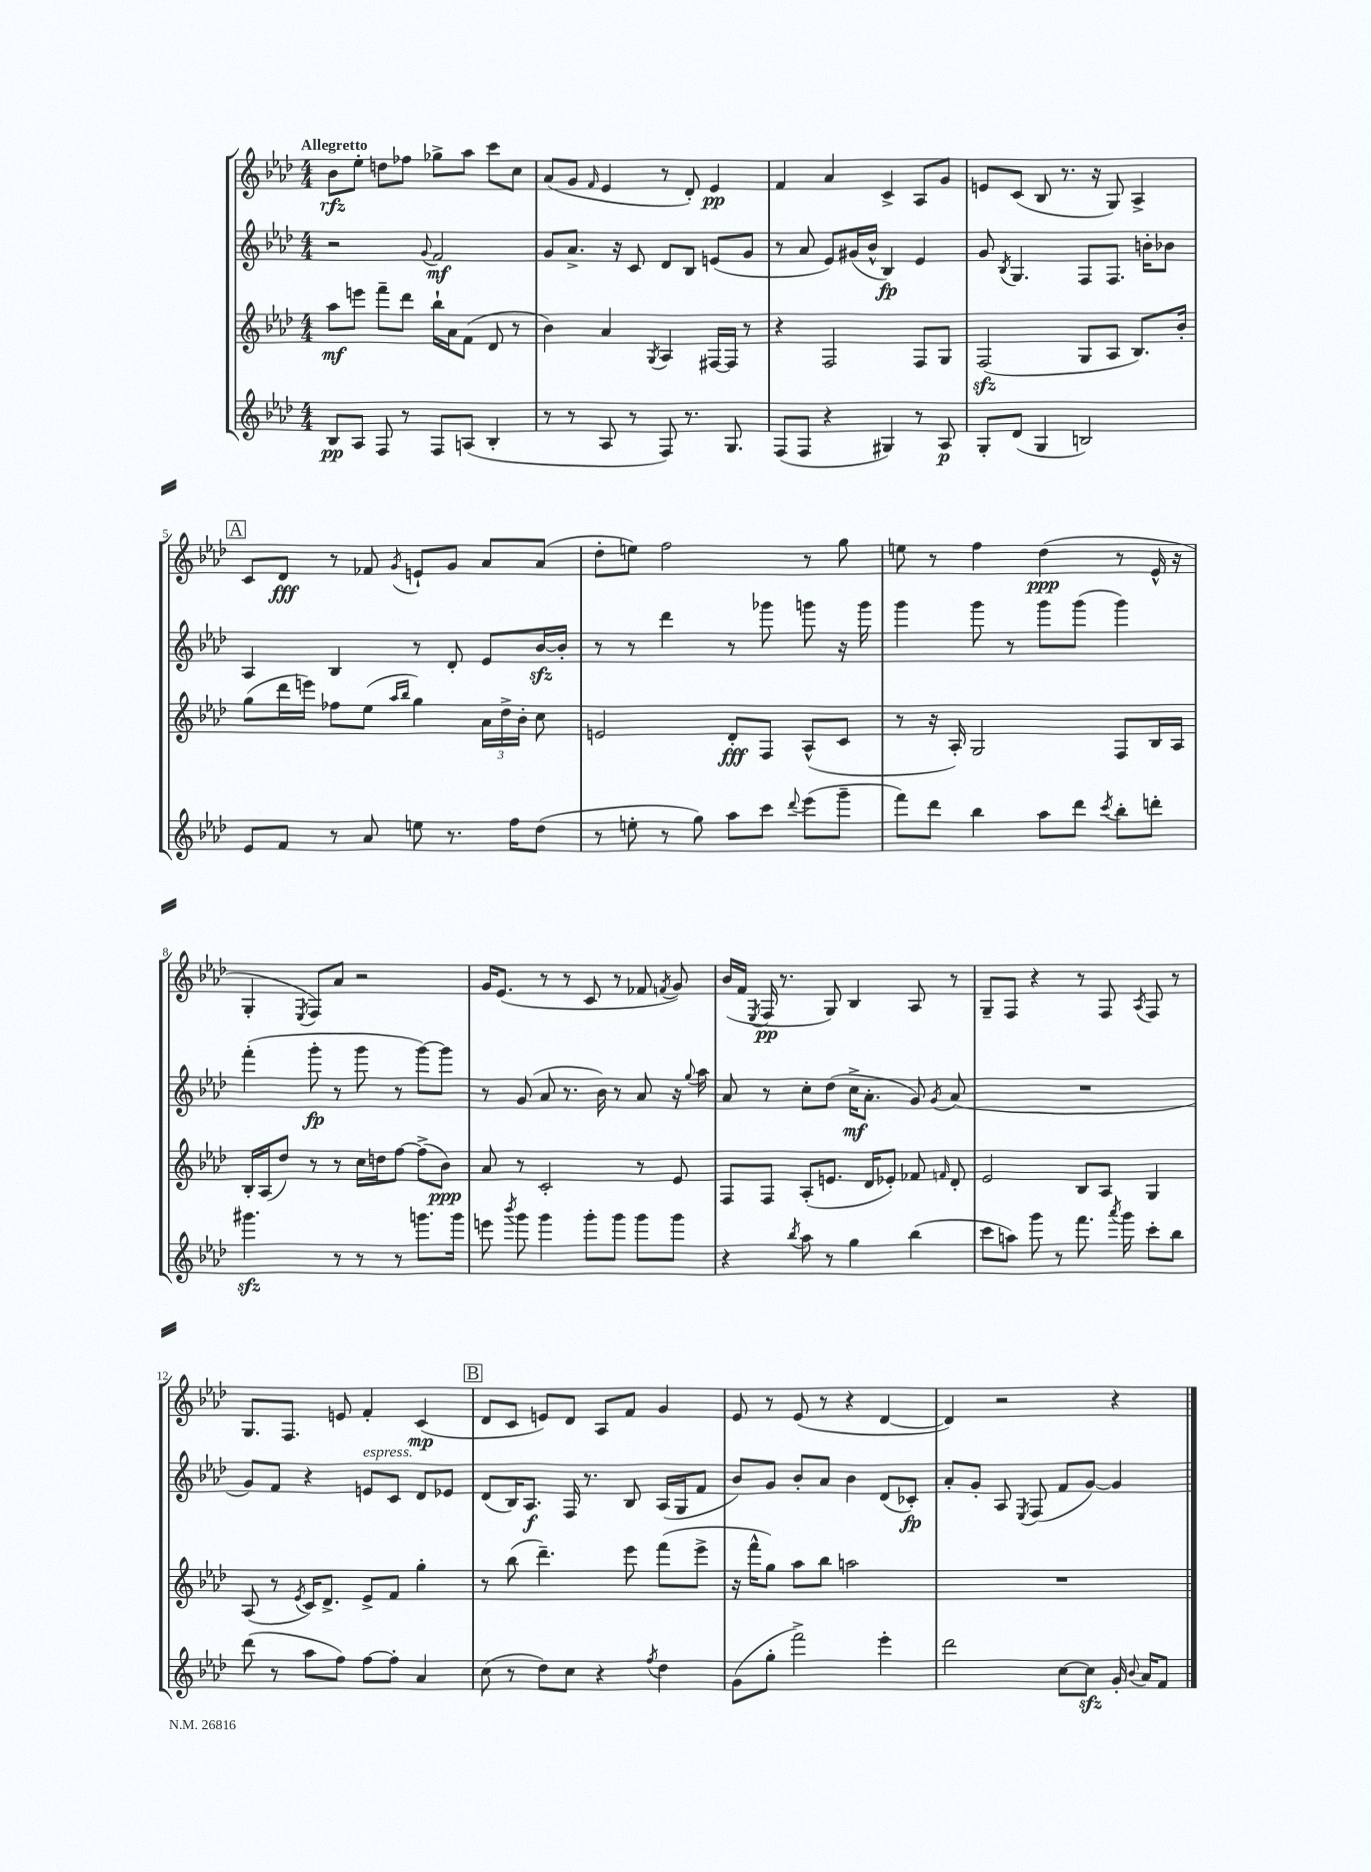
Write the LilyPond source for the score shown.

<<
\new StaffGroup <<
\new Staff = "s0" {
    \clef treble \key aes \major \numericTimeSignature \time 4/4 \tempo "Allegretto"
    \autoBeamOff bes'8[\rfz ees''8]-. d''8[ fes''8] ges''8[-> aes''8] c'''8[ c''8] |
    aes'8[( g'8] \grace { f'16 } ees'4 r8 des'8-.) ees'4\pp |
    f'4 aes'4 c'4-> aes8[ g'8] |
    e'8[ c'8]( bes8 r8. r16 g8) aes4-> |
    \mark \markup { \box "A" } c'8[ des'8]\fff r8 fes'8 \acciaccatura { g'8 } e'8[-! g'8] aes'8[ aes'8]( |
    des''8[-. e''8]) f''2 r8 g''8 |
    e''8 r8 f''4 des''4\ppp( r8 ees'16-^ r16 |
    g4-. \acciaccatura { ees8 } f8[) aes'8] r2 |
    g'16[ ees'8.]( r8 r8 c'8 r8 fes'8 \acciaccatura { f'8 } g'8) |
    bes'16[( f'16] \acciaccatura { ees8 } f16\pp r8. g8) bes4 aes8 r8 |
    g8[-- f8] r4 r8 f8 \acciaccatura { aes8 } f8 r8 |
    g8.[ f8.] e'8 f'4-. c'4\mp( |
    \mark \markup { \box "B" } des'8[ c'8] e'8[) des'8] aes8[ f'8] g'4 |
    ees'8 r8 ees'8( r8 r4 des'4~ |
    des'4) r2 r4 \bar "|." |
}
\new Staff = "s1" {
    \clef treble \key aes \major \numericTimeSignature \time 4/4
    \autoBeamOff r2 \appoggiatura { g'8 } f'2\mf |
    g'8[ aes'8.]-> r16 c'8 des'8[ bes8] e'8[( g'8] |
    r8 aes'8 ees'8[) gis'16( bes'16]-^ bes4\fp) ees'4 |
    g'8 \acciaccatura { bes8 } g4. f8[ f8.] b'16[-. bes'8] |
    \mark \markup { \box "A" } aes4 bes4 r8 des'8-. ees'8[ bes'16~\sfz bes'16]-. |
    r8 r8 des'''4 r8 ges'''8 g'''8 r16 g'''16 |
    g'''4 g'''8 r8 g'''8[ g'''8]( g'''4) |
    f'''4-.( g'''8-.\fp r8 g'''8 r8 g'''8[~) g'''8] |
    r8 g'8( aes'8 r8. bes'16) r8 aes'8 r16 \appoggiatura { g''8 } aes''16 |
    aes'8 r8 c''8[-. des''8]( c''16[->\mf aes'8.]-. g'8) \acciaccatura { g'8 } aes'8( |
    R1 |
    g'8[) f'8] r4 e'8[^\markup { \italic "espress." } c'8] des'8[ ees'8] |
    \mark \markup { \box "B" } des'8[( bes16) aes8.]\f f16 r8. bes8 aes16[( g16 f'8] |
    bes'8[) g'8] bes'8[-. aes'8] bes'4 des'8[( ces'8]-.\fp) |
    aes'8[-. g'8]-. aes8 \acciaccatura { ees8 } f8( f'8[ g'8]~) g'4 \bar "|." |
}
\new Staff = "s2" {
    \clef treble \key aes \major \numericTimeSignature \time 4/4
    \autoBeamOff aes''8[\mf e'''8] f'''8[-- des'''8] bes''16[-! aes'16 f'8]( des'8 r8 |
    bes'4) aes'4 \acciaccatura { g8 } aes4 fis16[~ fis16] r8 |
    r4 f2 f8[ g8] |
    f2\sfz( g8[ aes8] bes8.[) bes'16]-. |
    \mark \markup { \box "A" } g''8[( des'''16 e'''16]) fes''8[ ees''8]( \grace { aes''16[ bes''16] } g''4) \tuplet 3/2 { aes'16[ des''16-> bes'16]-. } c''8 |
    e'2 des'8[-.\fff f8] aes8[-^( c'8] |
    r8 r16 aes16-.) g2 f8[ bes16 aes16] |
    bes16[-. aes16( des''8]) r8 r8 c''16[ d''16 f''8]~ f''8[->( bes'8]\ppp) |
    aes'8 r8 c'2-. r8 ees'8 |
    f8[ f8] aes8[-.( e'8.] des'16[ ees'8]-.) fes'8 \grace { f'16 } des'8-. |
    ees'2 bes8[ aes8] g4 |
    aes8( r8 \acciaccatura { ees'8 } c'16[) des'8.]-> ees'8[-> f'8] g''4-. |
    \mark \markup { \box "B" } r8 bes''8( des'''4.--) ees'''8 f'''8[( ees'''8]-> |
    r16 f'''16[-^ g''8]) aes''8[ bes''8] a''2 |
    R1 \bar "|." |
}
\new Staff = "s3" {
    \clef treble \key aes \major \numericTimeSignature \time 4/4
    \autoBeamOff bes8[\pp aes8] f8 r8 f8[ a8]( bes4-. |
    r8 r8 aes8 r8 f8) r8. g8. |
    f8[( f8] r4 gis4) r8 aes8\p |
    g8[-. des'8]( g4 b2) |
    \mark \markup { \box "A" } ees'8[ f'8] r8 aes'8 e''8 r8. f''16[ des''8]( |
    r8 e''8-. r8 g''8) aes''8[ c'''8] \appoggiatura { des'''8 } ees'''8[( g'''8]-- |
    f'''8[) des'''8] bes''4 aes''8[ des'''8] \acciaccatura { c'''8 } bes''8[-. d'''8]-. |
    gis'''4.\sfz r8 r8 r8 g'''8.[ g'''16] |
    e'''8 \acciaccatura { bes'''8 } g'''8 g'''4 g'''8[-. g'''8] g'''8[ g'''8] |
    r4 \acciaccatura { bes''8 } aes''8 r8 g''4 bes''4( |
    c'''8[ a''8]) g'''8 r8 f'''8. \acciaccatura { aes'''8 } g'''16 c'''8[-. bes''8] |
    des'''8( r8 aes''8[ f''8]) f''8[~ f''8]-. aes'4 |
    \mark \markup { \box "B" } c''8( r8 des''8[) c''8] r4 \acciaccatura { f''8 } des''4 |
    g'8[( g''8]-. f'''2->) ees'''4-. |
    des'''2 c''8[~ c''8]\sfz g'16-. \appoggiatura { bes'8 } aes'16[ f'8] \bar "|." |
}
>>
>>
